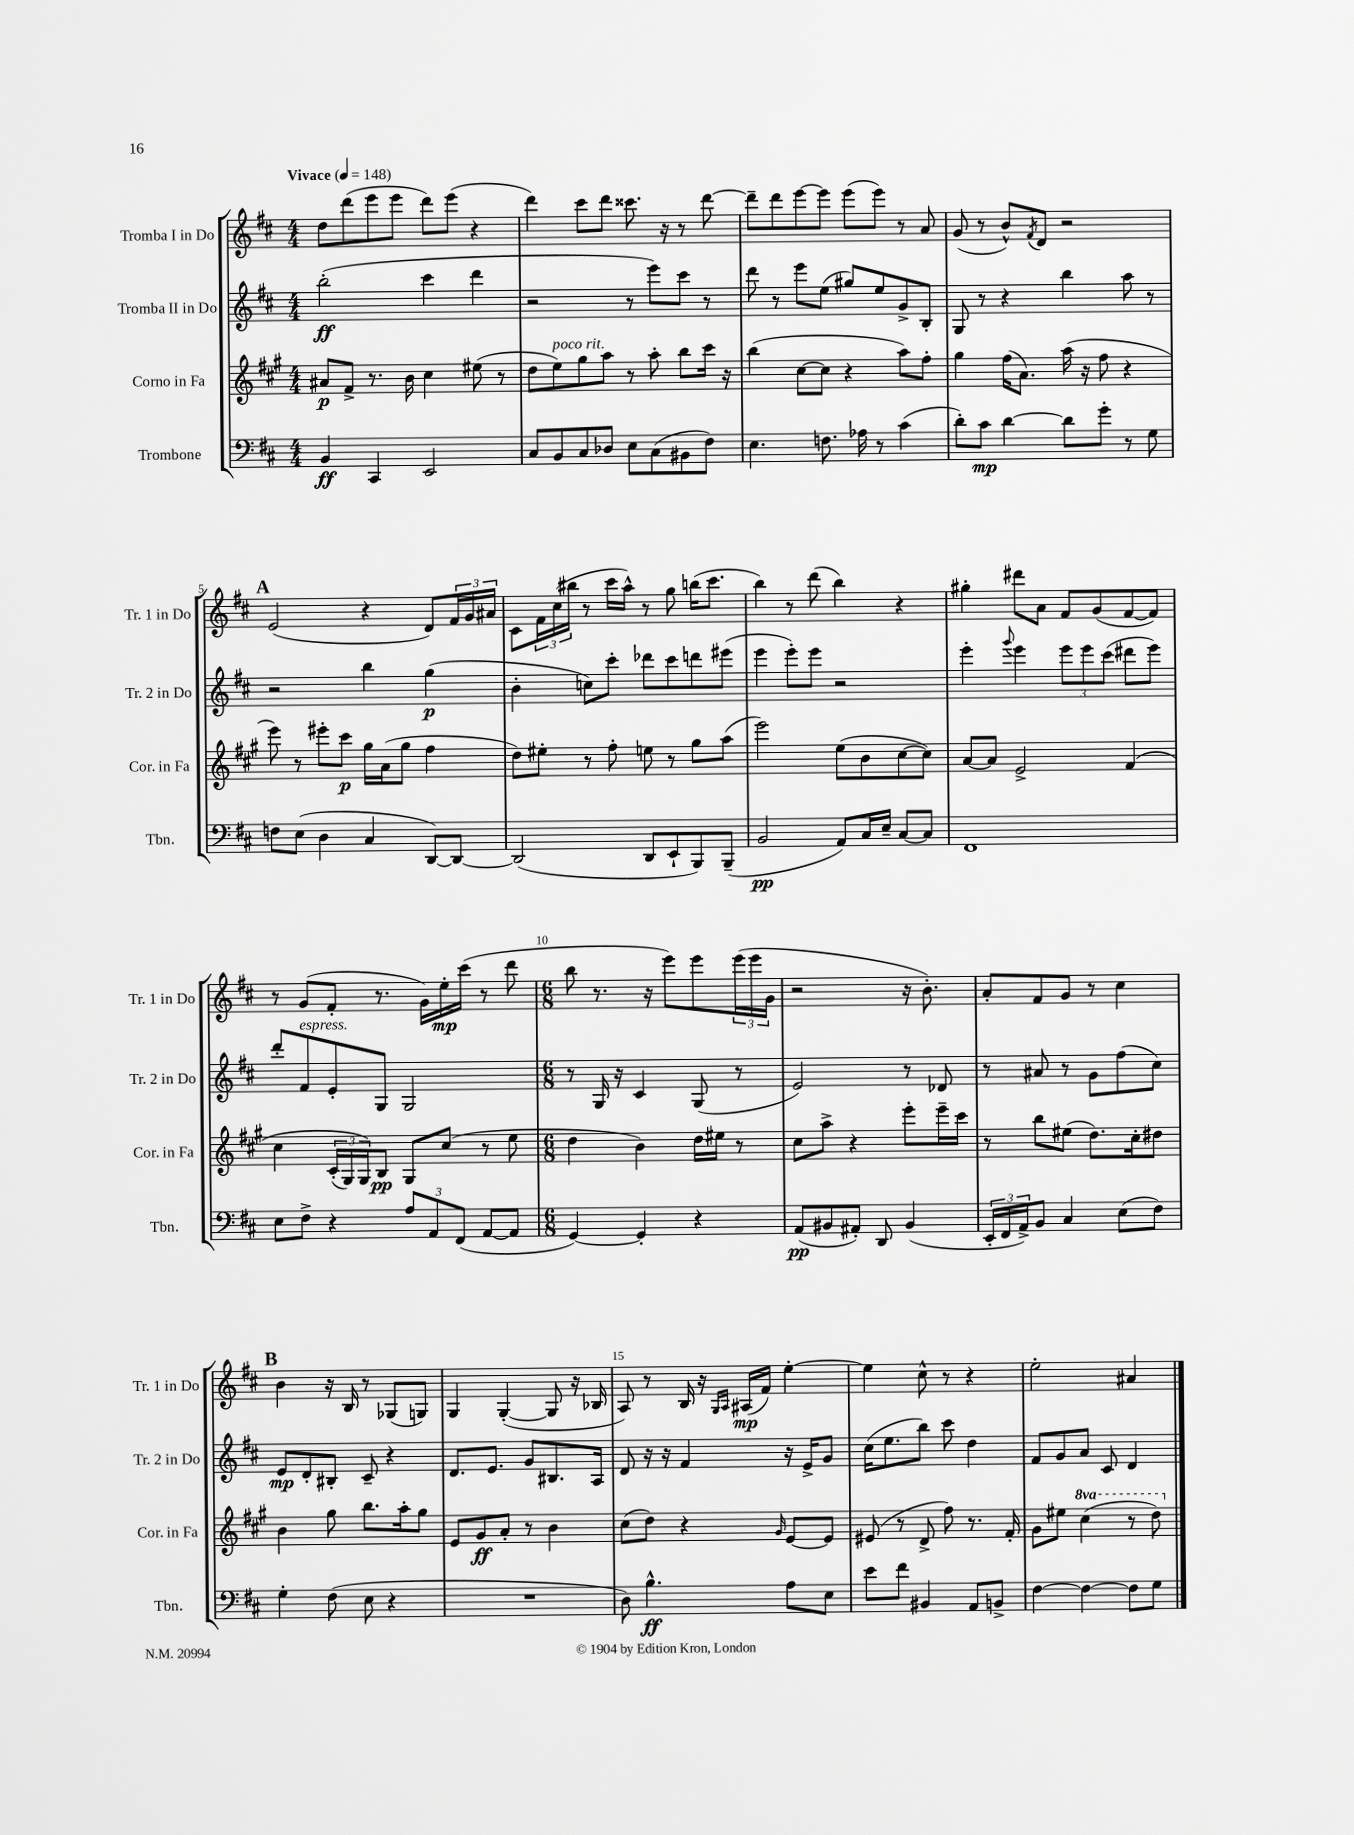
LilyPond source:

<<
\new StaffGroup <<
\new Staff = "s0" \with { instrumentName = "Tromba I in Do" shortInstrumentName = "Tr. 1 in Do" } {
    \clef treble \key d \major \numericTimeSignature \time 4/4 \tempo "Vivace" 4 = 148
    d''8 d'''8( e'''8 e'''8 d'''8) e'''8( r4 |
    d'''4) cis'''8 d'''8 cisis'''8. r16 r8 d'''8~ |
    d'''8-- d'''8 e'''8~ e'''8 e'''8( e'''8) r8 a'8 |
    g'8( r8 b'8-^) \acciaccatura { fis'8 } d'8 r2 |
    \mark \markup { \bold "A" } e'2( r4 d'8) \tuplet 3/2 { fis'16 g'16 ais'16 } |
    cis'8 \tuplet 3/2 { fis'16 cis''16( bis''16 } r8 cis'''16 a''16-^) r8 g''8 b''16( cis'''8. |
    b''4) r8 d'''8( b''4) r4 |
    gis''4-. dis'''8 a'8 fis'8 g'8( fis'8~ fis'8) |
    r8 g'8( fis'8-. r8. g'16) e''16-.\mp cis'''16( r8 d'''8 |
    \numericTimeSignature \time 6/8 b''8 r8. r16 e'''8) e'''8 \tuplet 3/2 { e'''16( e'''16 g'16 } |
    r2 r16 b'8.-.) |
    a'8-. fis'8 g'8 r8 cis''4 |
    \mark \markup { \bold "B" } b'4 r16 b16 r8 ges8( g8) |
    g4 g4~-.( g8 r16 bes16 |
    a8) r8 b16 r16 \grace { g16 a16 } ais16\mp( fis'16) e''4~-. |
    e''4 cis''8-^ r8 r4 |
    e''2-. ais'4 \bar "|." |
}
\new Staff = "s1" \with { instrumentName = "Tromba II in Do" shortInstrumentName = "Tr. 2 in Do" } {
    \clef treble \key d \major \numericTimeSignature \time 4/4
    b''2-.\ff( cis'''4 d'''4 |
    r2 r8 e'''8) cis'''8 r8 |
    d'''8 r8 e'''8 e''8( gis''8) e''8 g'8-> b8-. |
    g8 r8 r4 b''4 a''8 r8 |
    \mark \markup { \bold "A" } r2 b''4 g''4\p( |
    b'4-. c''8) cis'''8-. des'''8 cis'''8 d'''8 eis'''8( |
    e'''4 e'''8-.) e'''8 r2 |
    e'''4-. \appoggiatura { g'''8 } e'''4 \tuplet 3/2 { e'''8 e'''8 cis'''8( } dis'''8 e'''8) |
    d'''8-. fis'8^\markup { \italic "espress." } e'8-. g8 g2 |
    \numericTimeSignature \time 6/8 r8 g16 r16 cis'4 g8( r8 |
    e'2) r8 des'8 |
    r8 ais'8 r8 g'8 fis''8( cis''8) |
    \mark \markup { \bold "B" } e'8\mp d'8-. bis8-. cis'8-- r4 |
    d'8. e'8. g'8 bis8. a16 |
    d'8 r16 r16 fis'4 r16 e'16-> g'8 |
    cis''16( e''8. b''8) cis'''8 d''4 |
    fis'8 g'8 a'8 cis'8 d'4 \bar "|." |
}
\new Staff = "s2" \with { instrumentName = "Corno in Fa" shortInstrumentName = "Cor. in Fa" } {
    \clef treble \key a \major \numericTimeSignature \time 4/4 \set Staff.ottavationMarkups = #ottavation-simple-ordinals
    ais'8\p fis'8-> r8. b'16 cis''4 eis''8( r8 |
    d''8 e''8^\markup { \italic "poco rit." }) gis''8 a''8 r8 a''8-. b''8 cis'''16 r16 |
    b''4( cis''8~ cis''8 r4 a''8) fis''8-. |
    gis''4 fis''16( a'8.) a''16( r16 fis''8 r4 |
    \mark \markup { \bold "A" } e'''8) r8 eis'''8-. cis'''8\p gis''16 a'16( gis''8 fis''4 |
    d''8) eis''8-. r8 fis''8-. e''8 r8 gis''8 a''8( |
    e'''2) e''8( b'8 cis''8~ cis''8) |
    a'8~ a'8 e'2-> fis'4\( |
    cis''4 \tuplet 3/2 { cis'16-.( gis16) gis16\) } b8\pp gis8 cis''8( r8 e''8 |
    \numericTimeSignature \time 6/8 d''4 b'4) d''16 eis''16 r8 |
    cis''8 a''8-> r4 e'''8-. e'''16-- cis'''16 |
    r8 b''8 eis''8( d''8.) cis''16-. dis''8 |
    \mark \markup { \bold "B" } b'4 gis''8 b''8. a''16-. gis''8 |
    e'8 gis'8\ff a'8-. r8 b'4 |
    cis''8( d''8) r4 \grace { gis'16 } e'8~ e'8 |
    eis'8( r8 d'8-> fis''8) r8. fis'16-. |
    gis'8 eis''8 \ottava #1 cis'''4( r8 d'''8) \ottava #0 \bar "|." |
}
\new Staff = "s3" \with { instrumentName = "Trombone" shortInstrumentName = "Tbn." } {
    \clef bass \key d \major \numericTimeSignature \time 4/4
    b,4\ff cis,4 e,2 |
    cis8 b,8 cis8 des8 e8 cis8( bis,8 fis8) |
    e4. f8. aes16 r8 cis'4( |
    d'8-.) cis'8\mp d'4~ d'8 g'8-. r8 g8 |
    \mark \markup { \bold "A" } f8 e8( d4 cis4 d,8~) d,8~ |
    d,2( d,8 e,8-! b,,8) b,,8--( |
    b,2\pp a,8) cis16 e16-- cis8~ cis8 |
    fis,1 |
    e8 fis8-> r4 \tuplet 3/2 { a8 a,8 fis,8( } a,8~ a,8 |
    \numericTimeSignature \time 6/8 g,4~) g,4-. r4 |
    a,8\pp( bis,8 ais,8-.) d,8 bis,4( |
    \tuplet 3/2 { e,16-. fis,16 a,16->) } b,8 cis4 e8( fis8) |
    \mark \markup { \bold "B" } g4-. fis8( e8 r4 |
    R2. |
    d8) b4.-^\ff a8 e8 |
    e'8 fis'8 bis,4 a,8 b,8-> |
    fis4~ fis4~ fis8 g8 \bar "|." |
}
>>
>>
\layout { \context { \Score \override BarNumber.break-visibility = ##(#f #t #t) barNumberVisibility = #(every-nth-bar-number-visible 5) } }
